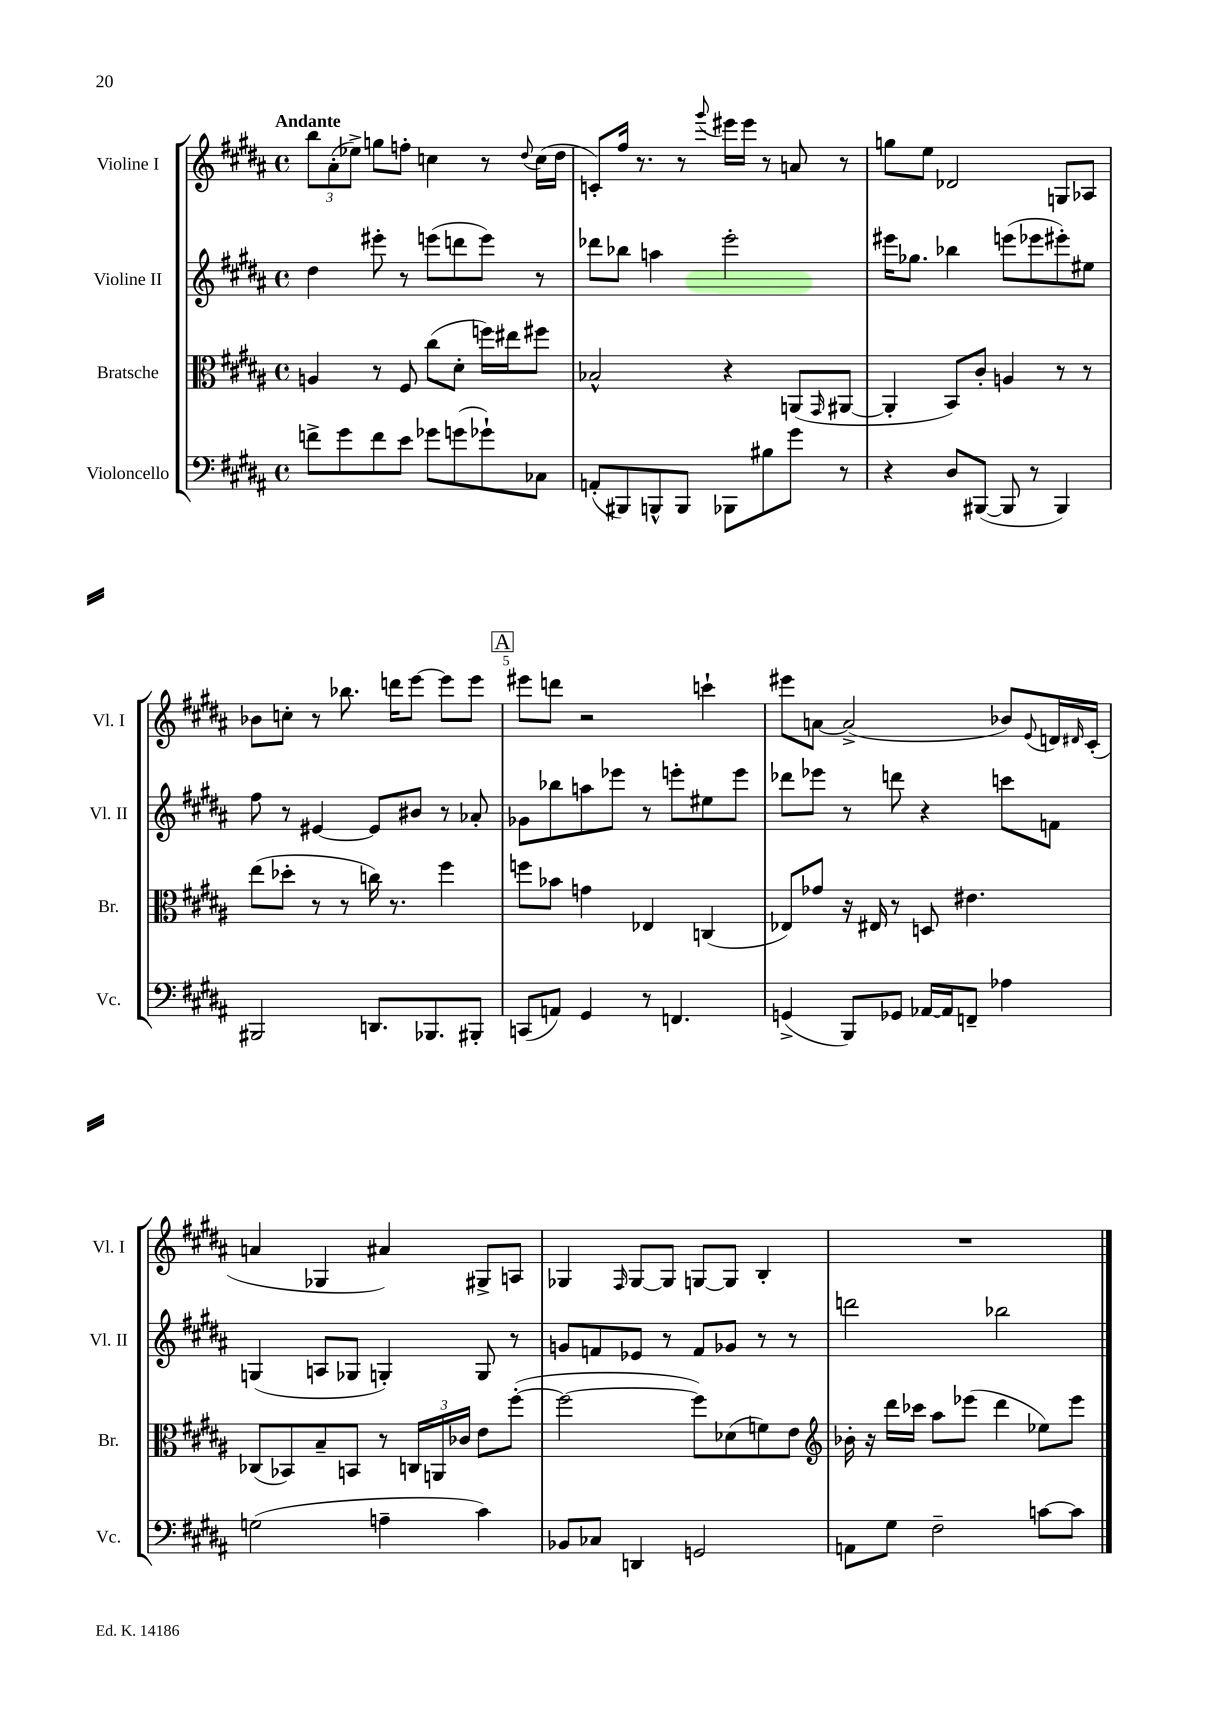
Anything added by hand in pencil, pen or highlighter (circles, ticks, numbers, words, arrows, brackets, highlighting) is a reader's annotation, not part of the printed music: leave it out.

**kern	**kern	**kern	**kern
*staff4	*staff3	*staff2	*staff1
*clefF4	*clefC3	*clefG2	*clefG2
*k[f#c#g#d#a#]	*k[f#c#g#d#a#]	*k[f#c#g#d#a#]	*k[f#c#g#d#a#]
*M4/4	*M4/4	*M4/4	*M4/4
*met(c)	*met(c)	*met(c)	*met(c)
8f^	4A	4dd#	12bb
.	.	.	(12a#'
8g#	.	.	.
.	.	.	12ee-^)
8f	8r	8eee#'	8gg
8e	8F#	8r	8ff'
8g-	(8cc#	(8eee	4cc
(8g	8d#'	8ddd	.
8g-`)	16ff)	8eee)	8r
.	16ee#	.	.
.	.	.	8qqdd#
8C-	8ff#	8r	(16cc
.	.	.	16dd#
=	=	=	=
(8AA'	2B-^^	8ddd-	8c')
8BBB#)	.	8bb-	16ff#
.	.	.	8.r
8BBB^^	.	4aa	.
8BBB	.	.	8r
.	.	.	8qqggg#
8BBB-	4r	2eee'	16eee#
.	.	.	16eee#
8B#	.	.	8r
8g#	(8AA	.	8a
.	16qqGG#	.	.
8r	[8AA#	.	8r
=	=	=	=
4r	4AA#']	16eee#	8gg
.	.	8.gg-	.
.	.	.	8ee
8D#	8BB)	4bb-	2d-
([8BBB#	8c#'	.	.
8BBB#]	4A	(8eee	.
8r	.	8eee-	.
4BBB#)	8r	8eee#')	8G
.	8r	8ee#	8A-
=	=	=	=
2BBB#	(8ee	8ff#	8b-
.	8dd-'	8r	8cc'
.	8r	[4e#	8r
.	8r	.	8.bb-
8.DD	16cc)	8e#]	.
.	8.r	.	16ddd
.	.	8b#	[8eee
8.BBB-	.	.	.
.	4ff#	8r	8eee]
8BBB#'	.	8a-'	8eee
=	=	=	=
(8CC	8ff	8g-	8eee#
8AA)	8b-	8bb-	8ddd
4GG#	4g	8aa	2r
.	.	8eee-	.
8r	4E-	8r	.
4.FF	.	8eee'	.
.	(4C	8ee#	4ccc`
.	.	8eee	.
=	=	=	=
(4GG^	8E-)	8ddd-	8eee#
.	8g-	8eee-	[8a
8BBB)	16r	8r	(2a^]
.	16E#	.	.
8GG-	8r	8ddd	.
[16AA-	8D	4r	.
16AA-]	.	.	.
8FF~	4.e#	.	.
4A-	.	8ccc	8b-)
.	.	.	8qqe
.	.	8f	16d
.	.	.	16qqd#
.	.	.	(16c#'
=	=	=	=
(2G	(8C-	(4G	4a
.	8BB-)	.	.
.	8B~	8A	4G-
.	8BB	8G-	.
4A~	8r	4G')	4a#)
.	24C	.	.
.	24AA	.	.
.	24c-	.	.
4c#)	8e	8G	8G#^
.	([8ff#'	8r	8A
=	=	=	=
8BB-	2ff#_	8g	4G-
8C-	.	8f	.
.	.	.	16qqF#
4DD	.	8e-	[8G-
.	.	8r	8G-]
2GG	8ff#])	8f	[8G
.	(8d-	8g-	8G]
.	8f)	8r	4B'
.	8e	8r	.
=	=	=	=
*	*clefG2	*	*
8AA	16b-'	2ddd	1r
.	16r	.	.
8G#	16ddd#	.	.
.	16ccc-	.	.
2F#~	8aa#	.	.
.	(8eee-	.	.
.	4ddd#	2bb-	.
[8c	8ee-)	.	.
8c]	8eee-	.	.
==	==	==	==
*-	*-	*-	*-
